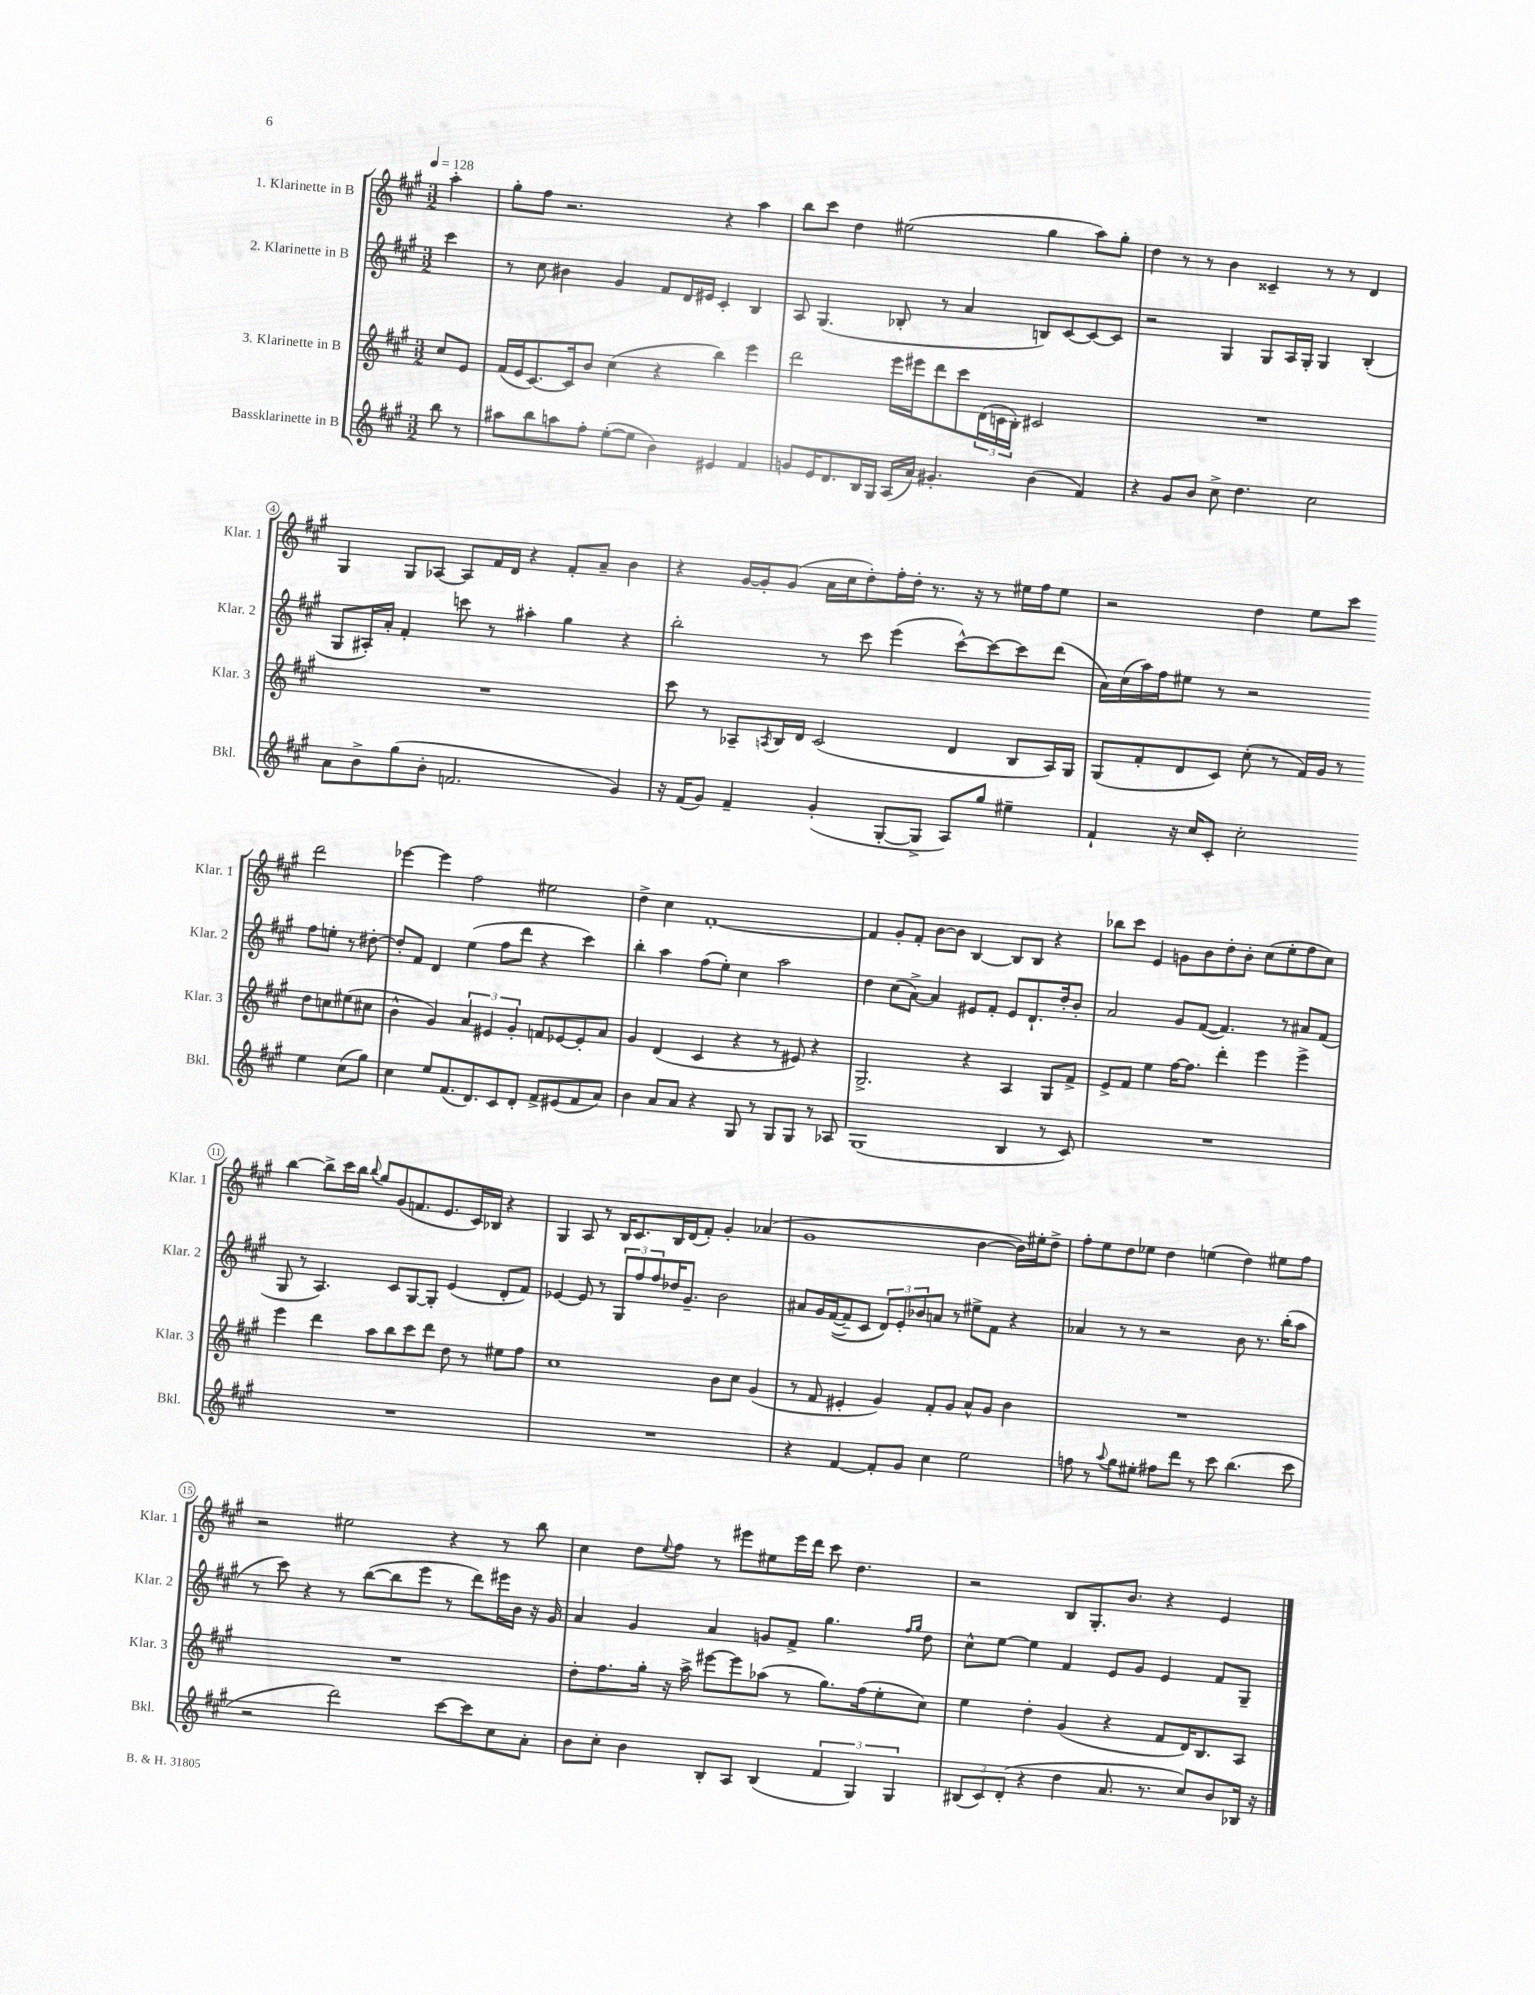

**kern	**kern	**kern	**kern
*part4	*part3	*part2	*part1
*staff4	*staff3	*staff2	*staff1
*I"Bassklarinette in B	*I"3. Klarinette in B	*I"2. Klarinette in B	*I"1. Klarinette in B
*I'Bkl.	*I'Klar. 3	*I'Klar. 2	*I'Klar. 1
*clefG2	*clefG2	*clefG2	*clefG2
*k[f#c#g#]	*k[f#c#g#]	*k[f#c#g#]	*k[f#c#g#]
*M3/2	*M3/2	*M3/2	*M3/2
*MM128	*MM128	*MM128	*MM128
=	=	=	=
8bb\	8cc#/L	4ccc#\	4aa'\
8r	8e/J	.	.
=1	=1	=1	=1
8aa#X\L	(16f#/LL	8r	8gg#'\L
.	16e/J	.	.
8bb\	[8.c#/)	8cc#\	8ff#\J
8aan\	.	4b#X\	2.r
.	16c#/k]	.	.
8ff#'\J	8b/J	.	.
([8ee'\L	(4cc#\	4g#/	.
8ee\J]	.	.	.
4b\)	4r	8f#/L	.
.	.	16d/L	.
.	.	16e#X/JJ	.
4e#X/	4bb\)	4c#'/	4r
4f#/	4eee\	4B/	4aa\
=2	=2	=2	=2
8gn/L	2ddd\	8A/	8bb\L
16e/K	.	(4.G#/	8ccc#\J
8.d/	.	.	.
.	.	.	4dd\
16B/L	.	.	.
16G#/JJ	.	.	.
(16A/LL	16eee\LL	8B-X'/	(2ee#X\
16a/JJ)	16eee#X\J	.	.
4.g#X'/	8ddd\	8r	.
.	8ccc#\	4a/	.
.	(24d\L	.	.
.	24cn\	.	.
.	24B'\JJ)	.	.
(4b\	2c#X/	8Bn/L)	4gg#\
.	.	[8c#/	.
4f#/)	.	8c#/_	8aa\L)
.	.	8c#/J]	8gg#'\J
=3	=3	=3	=3
4r	1.r	2r	4dd\
8g#/L	.	.	8r
8b/J	.	.	8r
8cc#^\	.	4G#/	4b\
4.dd\	.	.	.
.	.	8G#/L	4c##X~/
.	.	16A/L	.
.	.	16G#'/JJ	.
2cc#\	.	4G#/	8r
.	.	.	8r
.	.	(4B'/	4d/
!!LO:LB:g=z
=4	=4	=4	=4
8a\L	1.r	8G#/L	4G#/
8b^\	.	16A#X'/L)	.
.	.	16a'/JJ	.
(8gg#\	.	4f#'/	8G#/L
8b'\J	.	.	[8A-X/J
2.fn/	.	8cccn\	8A-/L]
.	.	8r	16f#/L
.	.	.	16d/JJ
.	.	4aa#X'\	4r
.	.	4gg#\	8f#'/L
.	.	.	8a~/J
4g#/)	.	4r	4b\
=5	=5	=5	=5
16r	8ccc#\	2bb'\	4r
(16f#/KL	.	.	.
8g#/J)	8r	.	.
4f#~/	8A-X~/L	.	[16g#/LL
.	.	.	16g#'/J]
.	8qAn/	.	.
.	16B/L	.	(8g#/J
.	16d/JJ	.	.
(4g#'/	(2c#/	8r	16a\LL
.	.	.	16cc#\J
.	.	8ccc#\	8dd'\)
[8G#'/L	.	(4eee\	16ff#'\L
.	.	.	16dd'\JJ
8G#^/J]	.	.	8.r
8A/L)	4d/	[8ccc#^^\L)	.
.	.	.	16r
8gg#/J	.	8ccc#\_	8r
4ee#X~\	8B/L	8ccc#\]	16ee#X\LL
.	.	.	16ff#\J
.	16A/L)	(8ddd\J	8ee#\J
.	16G#/JJ	.	.
=6	=6	=6	=6
4f#`/	(8G#/L	16a\LL)	2r
.	.	(16cc#\	.
.	8f#'/	16aa\)	.
.	.	16ff#\J	.
16r	8d/	8ee#X\J	.
16cc#/KL	.	.	.
8c#'/J	8c#/J)	8r	.
2cc#'\	(8cc#'\	2r	4dd\
.	8r	.	.
.	16f#/LL)	.	8ee\L
.	16g#/JJ	.	.
.	8r	.	8ccc#\J
4ee\	8dd\L	8ff#\L	2ddd\
.	8ccn\	8een'\J	.
(8cc#\L	(8ee#X\	8r	.
8gg#\J)	8cc#X\J	[8dd#X'\	.
!!LO:LB:g=z
=7	=7	=7	=7
4cc#\	4b^^\	8dd#X'/L]	[4eee-X\
.	.	8f#/J	.
8ee/L	4g#/)	4d/	4eee-\]
(8.f#/	.	.	.
.	6a/	(4ee\	2ff#\
8.d/)	.	.	.
.	6e#X/	.	.
8c#/	.	8ff#\L	.
.	6g#'/	.	.
8d'/J	.	8ddd\J	.
8f#^/L	8fn/L	4r	2ee#X\
(8e#X/	[8e-X/	.	.
8f#/	8e-'/]	4ccc#\)	.
8a/J)	8a/J	.	.
=8	=8	=8	=8
4b\	4g#/	4bb'\	4dd^\
8a/L	(4d/	4aa\	4cc#\
8a/J	.	.	.
4r	4c#/	(8ff#\L	[1f#'
.	.	8ee'\J)	.
8G#/	4r	4cc#\	.
8r	.	.	.
8G#/L	8r	2aa\	.
8G#/J	8e#X/)	.	.
8r	4r	.	.
8A-X/	.	.	.
=9	=9	=9	=9
(1G#	2.G#^/	4dd\	4f#/]
.	.	(8cc#\L	8g#'/L
.	.	[8a^\J)	8f#'/J
.	.	4a/]	[8b\L
.	.	.	8b\J]
.	4r	8e#X/L	[4B/
.	.	8f#'/J	.
4B/	4A/	8e#/L	8B/L]
.	.	8.d`/	8B/J
8r	8G#/L	.	4r
.	.	16dd'/k	.
8c#/)	8f#^/J	8b'/J	.
=10	=10	=10	=10
1.r	8e^/L	2a/	8bb-X\L
.	8f#/J	.	8ccc#\J
.	4ee\	.	4e/
.	[16ff#\KL	8g#/L	8gn\L
.	8.ff#\J]	.	.
.	.	([8f#/J	8b\
.	4ddd'\	4.f#/])	8dd'\
.	.	.	8b'\J
.	4eee\	.	(8cc#\L
.	.	8r	8ee'\
.	4eee^\	8a#X/L	8ff#\
.	.	(8f#/J	8cc#\J)
!!LO:LB:g=z
=11	=11	=11	=11
1.r	4eee\	8G#/	[4bb\
.	.	8r	.
.	4ddd\	4.A/)	8bb^\L]
.	.	.	16ccc#\L
.	.	.	16bb\JJ
.	.	.	8qqbb/
.	8aa\L	.	8gg#/L
.	8bb\	8c#/L	(8g#/
.	8ccc#\	[8G#/	8.fn/
.	8ddd\J	8G#'/J]	.
.	.	.	8.e/
.	8dd\	(4e/	.
.	8r	.	16c#/L)
.	.	.	16B-X/JJ
.	8ee#X\L	8d'/L	4r
.	8ff#\J	8f#/J)	.
=12	=12	=12	=12
1.r	1cc#	[4e-X/	4G#/
.	.	8e-/]	8A/
.	.	8r	8r
.	.	12G#/L	16B/KL
.	.	.	8.c#/
.	.	12ff#/	.
.	.	12ff#/	.
.	.	16dd-X/K	16B/L
.	.	8.g#~/J	(16d/J
.	.	.	8f#'/J)
.	8b\L	2b\	4g#'/
.	8cc#\J	.	.
.	(4g#/	.	(4a-X/
=13	=13	=13	=13
4r	8r	8a#X/L	1g#
.	8f#/	16g#/L	.
.	.	(([16f#/J	.
[4f#/	4e#X'/	8f#~/])	.
.	.	8c#/J	.
8f#'/L]	4g#/)	12d/L)	.
.	.	12e'/	.
8g#/J	.	.	.
.	.	12b-X/	.
4cc#\	8f#'/L	8an/J	.
.	8g#/J	8r	.
2ee\	8a^^/L	8ee#X^\L	[4b\
.	8g#/J	8f#\J	.
.	4b\	4r	16b\LL])
.	.	.	16ee#X'\J
.	.	.	8dd^\J
=14	=14	=14	=14
8ffn\	1.r	4a-X/	8ff#'\L
8r	.	.	8ee\
8qqaa/	.	.	.
8gg#\L	.	8r	8dd\
8ee#X'\J	.	8r	8ee-X\J
8ff#X\L	.	2r	4dd\
8ddd\J	.	.	.
8r	.	.	(4een\
8ccc#\	.	.	.
(4.bb\	.	8b\	4dd\)
.	.	8.r	.
.	.	.	8ee#X\L
.	.	(16bb'\KL	.
8ccc#\	.	8aa\J	8ff#\J
!!LO:LB:g=z
=15	=15	=15	=15
2r	1.r	8r	2r
.	.	8ccc#\)	.
.	.	4r	.
2ddd\)	.	8r	2ee#X\
.	.	([8bb\L	.
.	.	8bb\]	.
.	.	8eee\J	.
[8ccc#\L	.	8r	4r
8ccc#\]	.	8ddd\L)	.
8cc#\	.	16eee#X\L	8r
.	.	16b\JJ	.
8a'\J	.	16r	8bb\
.	.	16g#/	.
=16	=16	=16	=16
8b\L	8dd'\L	4a/	4cc#\
8cc#'\J	8.ff#\	.	.
4b\	.	4g#/	8dd\L
.	16gg#'\Jk	.	.
.	.	.	8qqee/
.	16r	.	8ff#\J
.	16aa^\	.	.
8B'/L	[8eee#X\L	4a/	8r
8A/J	8eee#\]	.	8eee#X\L
(4B/	(8aa-X\J	8gn/L	8ee#X\
.	8r	8f#^/J	16eee#\L
.	.	.	16ddd\JJ
6f#/	8.gg#\L)	4.gg#\	8ccc#\
.	.	.	4.dd\
6G#/)	.	.	.
.	(16ff#\k	.	.
.	8ee'\	.	.
6G#/	.	.	.
.	.	16qqff#/LL	.
.	.	16qqgg#/JJ	.
.	8cc#\J)	8dd\	.
=17	=17	=17	=17
(12B#X/L	4ee\	8cc#^^\L	2r
12c#/)	.	.	.
.	.	[8ee\J	.
(12d'/J	.	.	.
4r	4dd'\	4ee\]	.
4dd\	(4g#/	4f#/	8B/L
.	.	.	8.G#'/
8.a/	4r	8e/L	.
.	.	.	8.b/J
.	.	8g#/J	.
8.r	.	.	.
.	8f#/L	4e/	4r
8cc#/L)	16d/K)	.	.
.	8.B/	.	.
8b/	.	8f#/L	4e/
16B-X/Jk	8A/J	8G#~/J	.
16r	.	.	.
==	==	==	==
*-	*-	*-	*-
